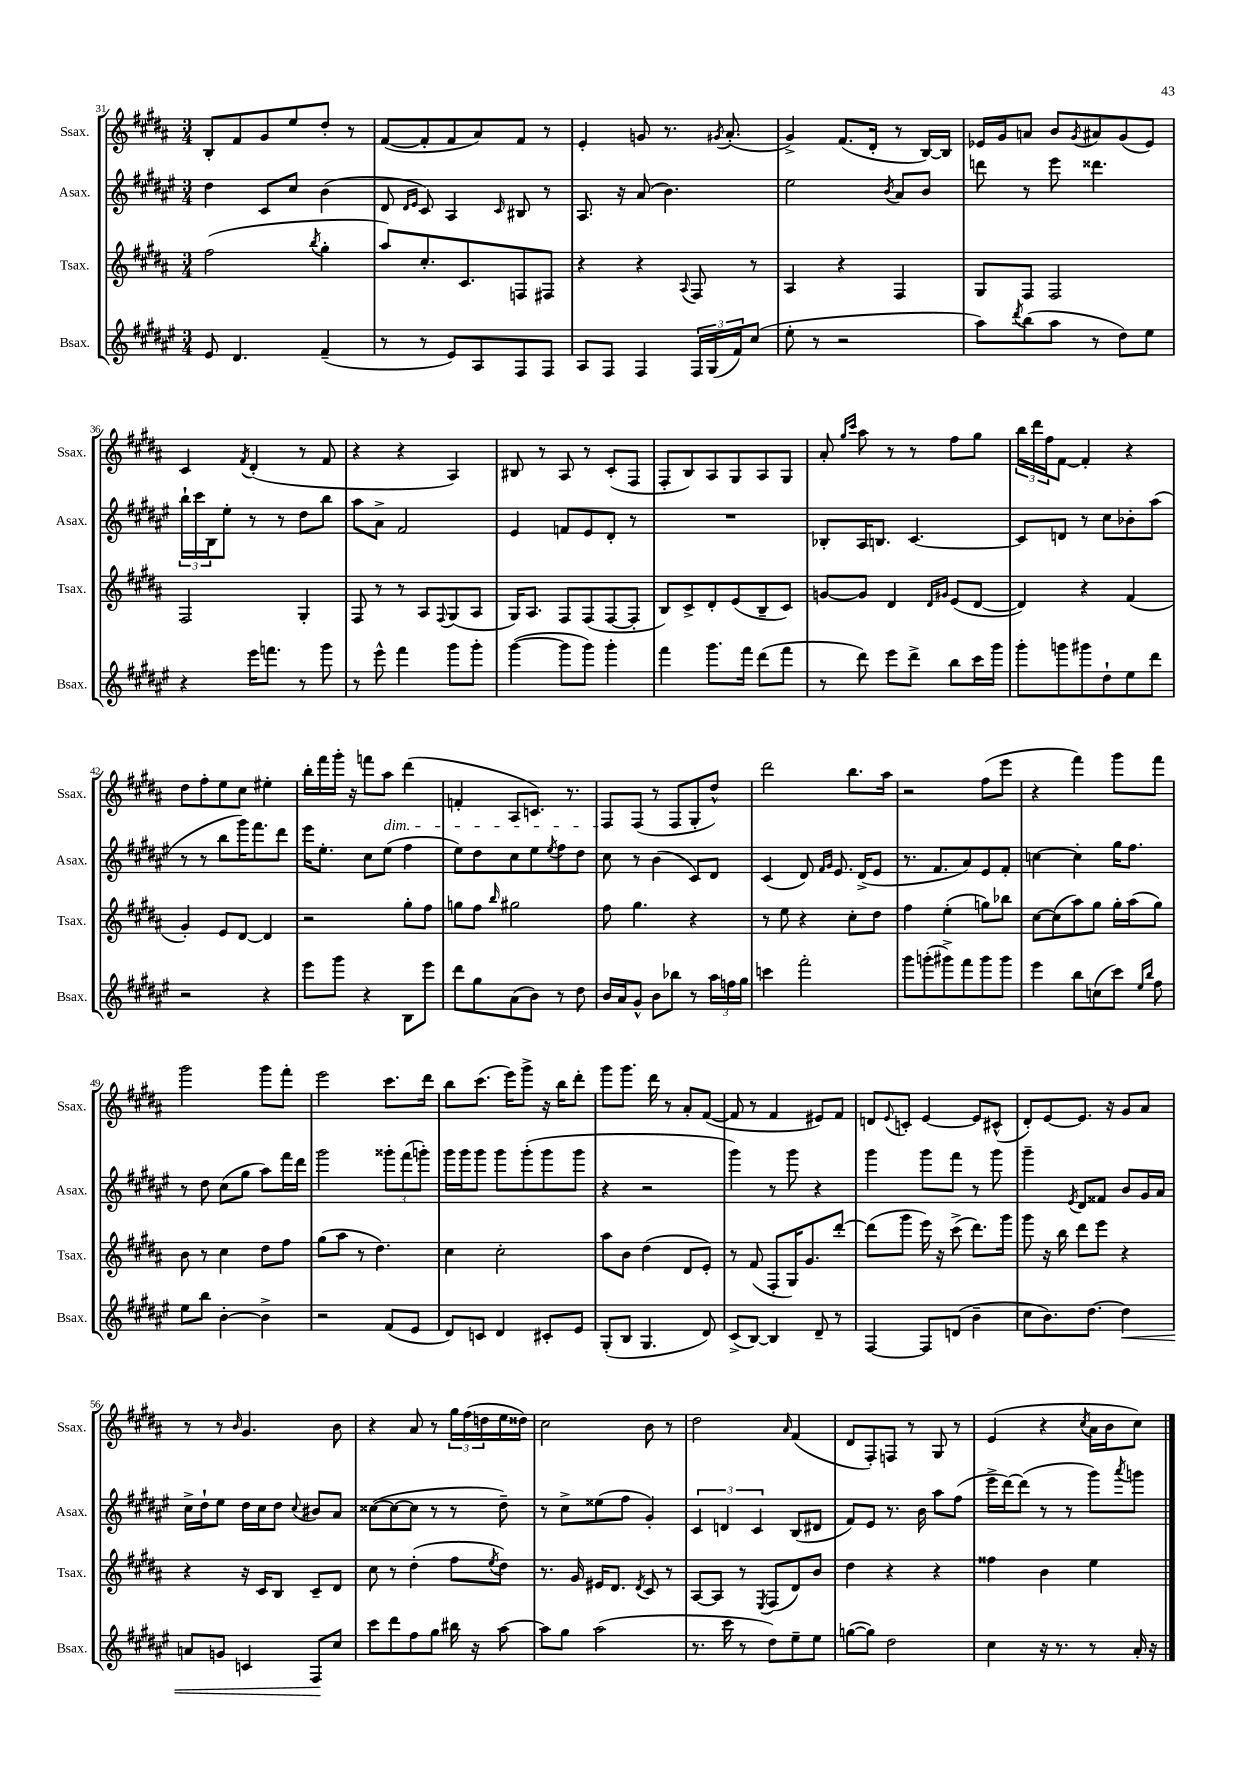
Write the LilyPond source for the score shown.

<<
\new StaffGroup <<
\new Staff = "s0" \with { instrumentName = "Ssax." shortInstrumentName = "Ssax." } {
    \clef treble \key b \major \numericTimeSignature \time 3/4
    b8-. fis'8 gis'8 e''8 dis''8-. r8 |
    fis'8~( fis'8-. fis'8 ais'8) fis'8 r8 |
    e'4-. g'8 r8. \acciaccatura { gis'8 } ais'8.-.( |
    gis'4->) fis'8.( dis'16-. r8 b16~) b16 |
    ees'16 gis'16 a'8 b'8 \acciaccatura { gis'8 } ais'8 gis'8( ees'8) |
    cis'4 \acciaccatura { fis'8 } dis'4-.( r8 fis'8 |
    r4 r4 ais4) |
    bis8 r8 ais8 r8 cis'8-.( fis8 |
    fis8-. b8) ais8 gis8 ais8 gis8 |
    ais'8-. \grace { gis''16 cis'''16 } ais''8 r8 r8 fis''8 gis''8 |
    \tuplet 3/2 { b''16 dis'''16 fis''16 } fis'8~ fis'4-. r4 |
    dis''8 fis''8-. e''8 cis''8 eis''4-. |
    b''16-. fis'''16 gis'''16-. r16 f'''8 ais''8\dim dis'''4( |
    f'4-. ais8 c'8.) r8. |
    fis8\! fis8( r8 fis8 gis8-. dis''8-^) |
    dis'''2 b''8. ais''16 |
    r2 fis''8( e'''8 |
    r4 fis'''4) gis'''8 fis'''8 |
    gis'''2 gis'''8 fis'''8-. |
    e'''2 cis'''8. dis'''16 |
    b''8 cis'''8.( e'''16) gis'''8-> r16 b''16 dis'''8-. |
    gis'''8 gis'''8. dis'''16 r8 ais'8-. fis'8~( |
    fis'8 r8 fis'4 eis'8) fis'8 |
    d'8 \appoggiatura { e'8 } c'8-. e'4~ e'8 cis'8-^( |
    dis'8-.) e'8~ e'8. r16 gis'8 ais'8 |
    r8 r8 \grace { b'16 } gis'4. b'8 |
    r4 ais'8 r8 \tuplet 3/2 { gis''16 fis''16( d''16 } e''16 disis''16) |
    cis''2 b'8 r8 |
    dis''2 \grace { ais'16 } fis'4( |
    dis'8 fis8-.) f8 r8 gis8 r8 |
    e'4( r4 \acciaccatura { cis''8 } ais'16 b'16 cis''8) \bar "|." |
}
\new Staff = "s1" \with { instrumentName = "Asax." shortInstrumentName = "Asax." } {
    \clef treble \key fis \major \numericTimeSignature \time 3/4
    dis''4 cis'8 cis''8 b'4( |
    dis'8 \grace { dis'16 eis'16 } cis'8) ais4 \grace { cis'16 } bis8 r8 |
    ais8. r16 ais'8( b'4.) |
    eis''2 \acciaccatura { b'8 } ais'8 b'8 |
    d'''8 r8 eis'''8 disis'''4. |
    \tuplet 3/2 { b''16-! cis'''16 b16 } eis''8-. r8 r8 dis''8 b''8 |
    ais''8 ais'8-> fis'2 |
    eis'4 f'8 eis'8 dis'8-. r8 |
    R2. |
    bes8-. ais16 b8. cis'4.~ |
    cis'8 d'8 r8 cis''8 bes'8-. ais''8( |
    r8 r8 b''8 gis'''16) fis'''8. dis'''8 |
    eis'''16 eis''8.-. cis''8 eis''8( fis''4 |
    eis''8) dis''8 cis''8 eis''8 \acciaccatura { eis''8 } fis''8 dis''8 |
    cis''8 r8 b'4( cis'8) dis'8 |
    cis'4( dis'8) \grace { fis'16 gis'16 } eis'8. dis'16->( eis'8 |
    r8. fis'8. ais'8) eis'8 fis'8-. |
    c''4~ c''4-. gis''16 fis''8. |
    r8 dis''8 cis''8( gis''8 ais''8) fis'''16 dis'''16 |
    gis'''2 \tuplet 3/2 { gisis'''8-. fis'''8( g'''8-.) } |
    gis'''16 gis'''16 gis'''8 gis'''8 gis'''8-.( gis'''8 gis'''8 |
    r4 r2 |
    gis'''4) r8 gis'''8 r4 |
    gis'''4 gis'''8 fis'''8 r8 gis'''8 |
    gis'''4-- \acciaccatura { eis'8 } dis'8 fisis'8 b'8 gis'16 ais'16 |
    cis''16-> dis''16-! eis''8 dis''16 cis''16 dis''8 \appoggiatura { cis''8 } bis'8 ais'8 |
    cisis''8~( cisis''8~ cisis''8 r8 r8 dis''8--) |
    r8 cis''8-> eisis''8( fis''8 gis'4-.) |
    \tuplet 3/2 { cis'4 d'4 cis'4 } b8( dis'8 |
    fis'8) eis'8 r8. b'16 ais''8 fis''8( |
    eis'''16-> dis'''16~) dis'''8( r8 r8 gis'''8) \acciaccatura { ais'''8 } g'''8 \bar "|." |
}
\new Staff = "s2" \with { instrumentName = "Tsax." shortInstrumentName = "Tsax." } {
    \clef treble \key b \major \numericTimeSignature \time 3/4
    fis''2( \acciaccatura { b''8 } gis''4-. |
    ais''8) cis''8.-. cis'8. f8 fis8 |
    r4 r4 \appoggiatura { ais8 } fis8 r8 |
    ais4 r4 fis4 |
    gis8 fis8 fis2 |
    fis2 gis4-. |
    fis8 r8 r8 ais8 \appoggiatura { fis8 } gis8( ais8 |
    gis16) ais8. fis8 fis8( fis8~ fis8-. |
    b8) cis'8-> dis'8-. e'8( b8-- cis'8) |
    g'8~ g'8 dis'4 \grace { dis'16 gis'16 } e'8( dis'8~ |
    dis'4) r4 fis'4( |
    gis'4-.) e'8 dis'8~ dis'4 |
    r2 gis''8-. fis''8 |
    g''8 fis''8 \grace { b''16 } gis''2 |
    fis''8 gis''4. r4 |
    r8 e''8 r4 cis''8-. dis''8 |
    fis''4 e''4-.( g''8) bes''8 |
    cis''8~ cis''8( ais''8) gis''8 gis''16-. ais''16( gis''8) |
    b'8 r8 cis''4 dis''8 fis''8 |
    gis''8( ais''8 r8 dis''4.) |
    cis''4 cis''2-. |
    ais''8 b'8 dis''4( dis'8 e'8-.) |
    r8 fis'8( fis8-. gis16) gis'8. dis'''8~-. |
    dis'''8( gis'''8 e'''16) r16 cis'''8->( dis'''8.) gis'''16 |
    gis'''8 r16 b''16 dis'''8 e'''8 r4 |
    r4 r16 cis'16 b8 cis'8-- dis'8 |
    cis''8 r8 dis''4-.( fis''8 \acciaccatura { e''8 } dis''8) |
    r8. gis'16 eis'16 dis'8. \acciaccatura { dis'8 } cis'8 r8 |
    ais8~ ais8 r8 \acciaccatura { e8 } fis8( dis'8) b'8 |
    dis''4 r4 r4 |
    fisis''4 b'4 e''4 \bar "|." |
}
\new Staff = "s3" \with { instrumentName = "Bsax." shortInstrumentName = "Bsax." } {
    \clef treble \key fis \major \numericTimeSignature \time 3/4
    eis'8 dis'4. fis'4--( |
    r8 r8 eis'8) ais8 fis8 fis8 |
    ais8 fis8 fis4 \tuplet 3/2 { fis16 gis16( fis'16) } cis''8( |
    eis''8-. r8 r2 |
    ais''8) \acciaccatura { dis'''8 } b''8( ais''8 r8 dis''8) eis''8 |
    r4 eis'''16 f'''8. r8 gis'''8 |
    r8 eis'''8-^ fis'''4 gis'''8 gis'''8-. |
    gis'''4~( gis'''8 gis'''8) gis'''4-. |
    fis'''4 gis'''8. fis'''16 dis'''8( fis'''8 |
    r8 dis'''8) eis'''8 dis'''8-> b''8 cis'''16 gis'''16 |
    gis'''8-. g'''8 gis'''8 dis''8-! eis''8 dis'''8 |
    r2 r4 |
    eis'''8 gis'''8 r4 b8 eis'''8 |
    dis'''8 gis''8 ais'8( b'8) r8 dis''8 |
    b'16 ais'16 gis'8-^ b'8 bes''8 r8 \tuplet 3/2 { ais''16 f''16 gis''16 } |
    c'''4 fis'''2-. |
    gis'''8 g'''8-.( gis'''8->) fis'''8 gis'''8 gis'''8 |
    eis'''4 b''8 c''8( cis'''8) \grace { eis''16 b''16 } fis''8 |
    eis''8 b''8 b'4~-. b'4-> |
    r2 fis'8( eis'8 |
    dis'8) c'8 dis'4 cis'8-. eis'8 |
    gis8-.( b8 gis4. dis'8) |
    cis'8->( b8~) b4 dis'8-- r8 |
    fis4~ fis8 d'8( b'4-- |
    cis''8 b'8.) dis''8.~ dis''4\< |
    a'8 g'8 c'4 fis8\! cis''8 |
    cis'''8 dis'''8 fis''8 gis''8 bis''16 r16 ais''8~ |
    ais''8 gis''8 ais''2( |
    r8. cis'''16 r8 dis''8) eis''8-- eis''8 |
    g''8~( g''8) dis''2 |
    cis''4 r16 r8. r8 ais'16-. r16 \bar "|." |
}
>>
>>
\layout { \context { \Score currentBarNumber = #31 } }
